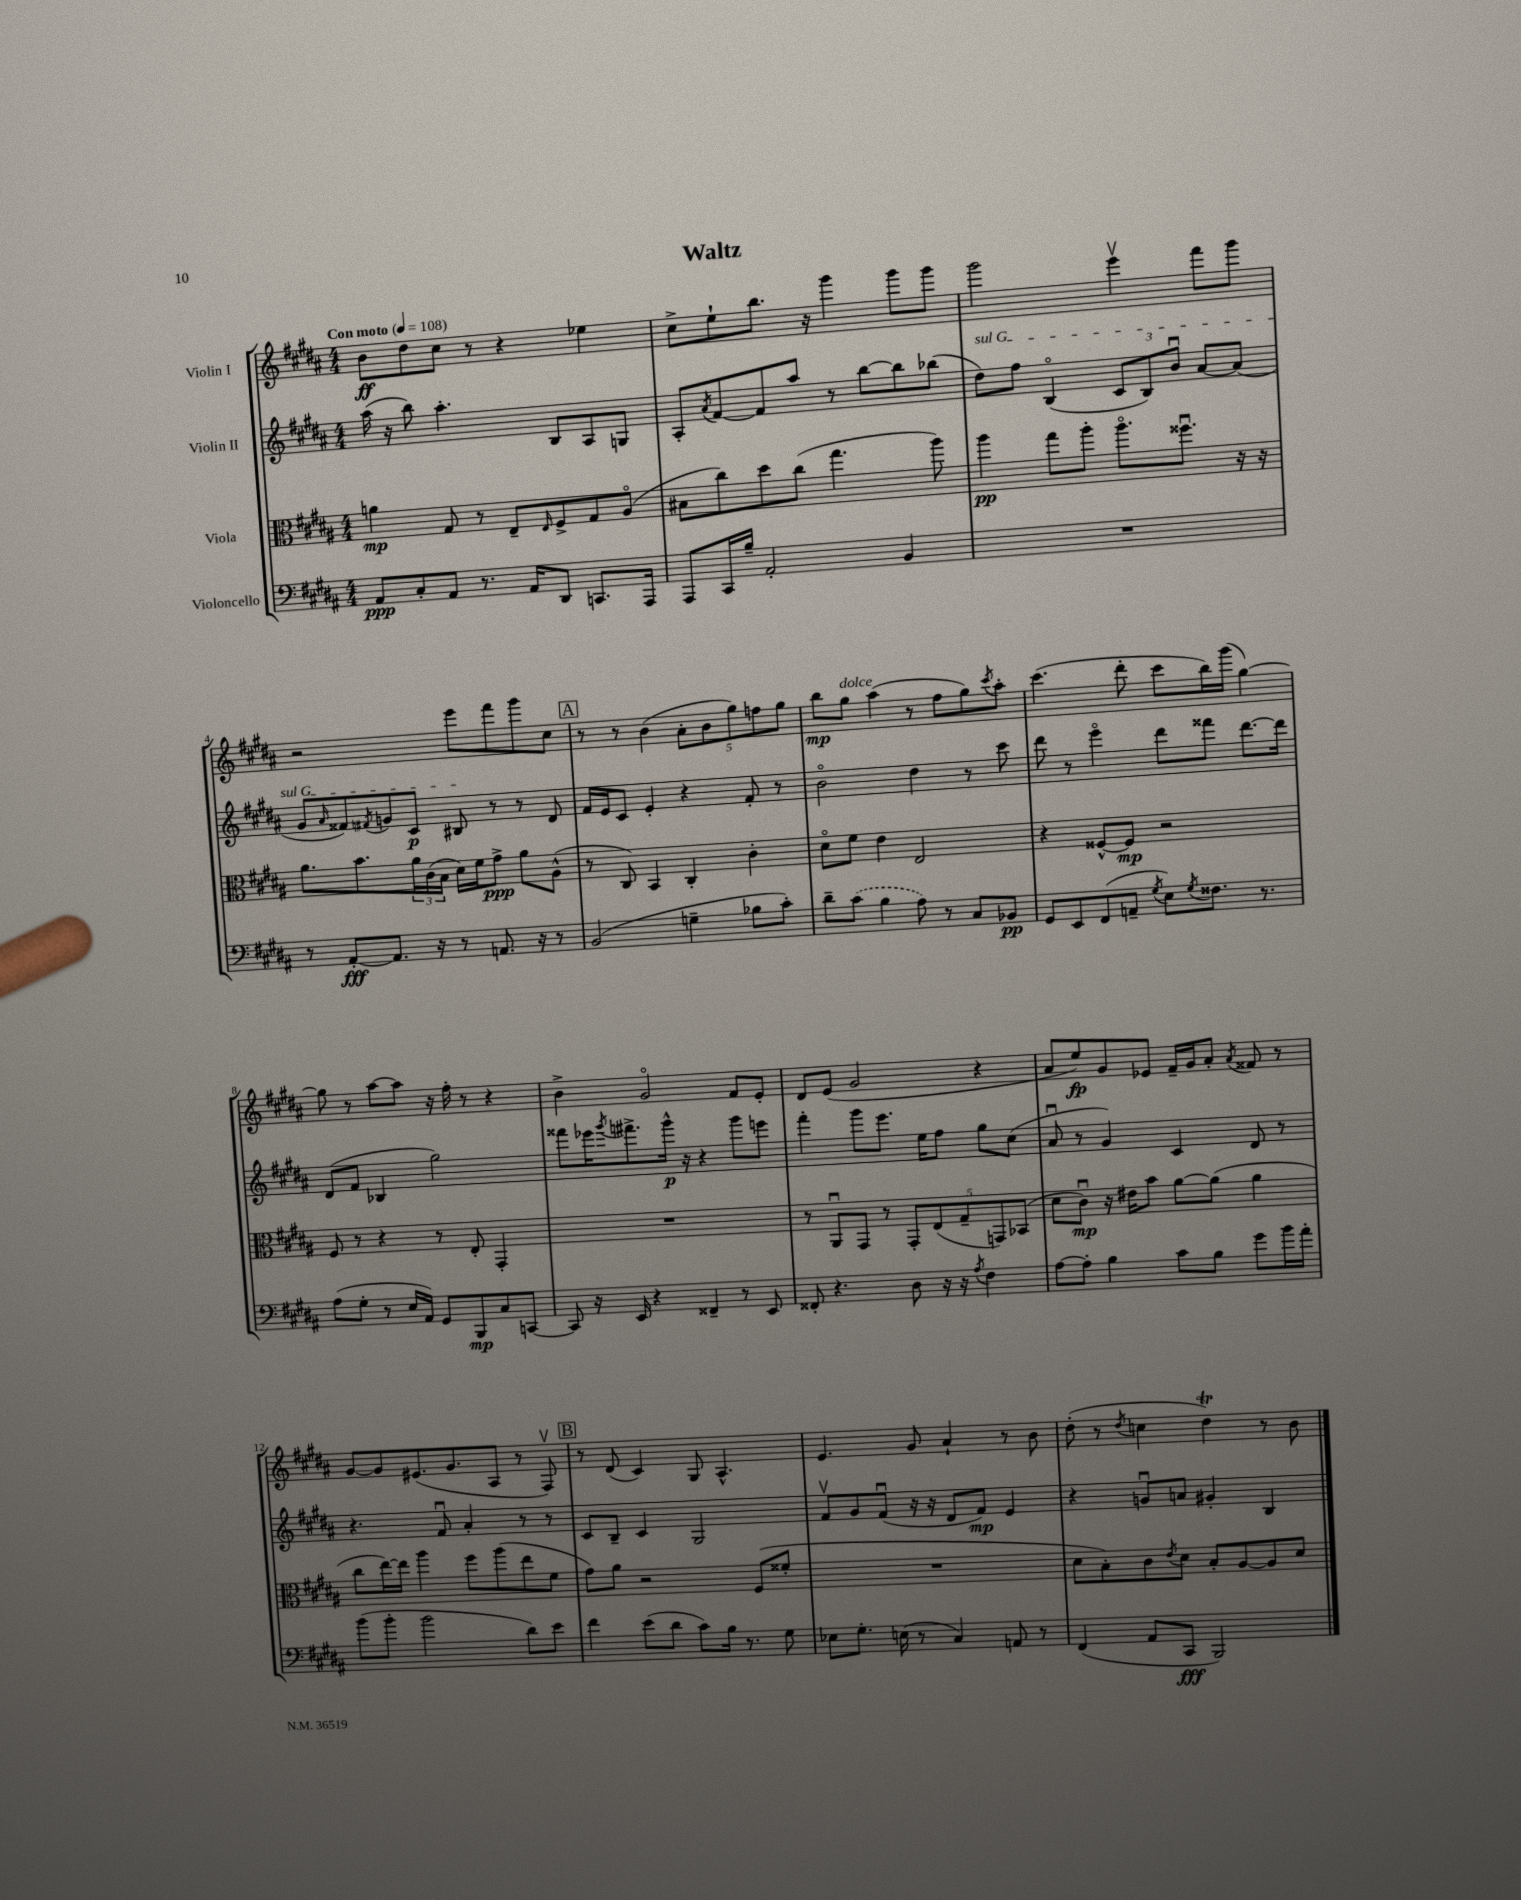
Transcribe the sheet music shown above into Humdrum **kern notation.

**kern	**kern	**kern	**kern
*staff4	*staff3	*staff2	*staff1
*clefF4	*clefC3	*clefG2	*clefG2
*k[f#c#g#d#a#]	*k[f#c#g#d#a#]	*k[f#c#g#d#a#]	*k[f#c#g#d#a#]
*M4/4	*M4/4	*M4/4	*M4/4
*MM108	*MM108	*MM108	*MM108
8AA#	4a	(16aa#	8b
.	.	16r	.
8C#'	.	8bb)	8dd#
8AA#	8G#	4.aa#'	8cc#
8.r	8r	.	8r
.	8E~	.	4r
16AA#	.	.	.
.	16qqE	.	.
8DD#	8F#^	8B	.
8.CC	8G#	8A#	4ee-
.	(8A#o	8G	.
16AAA#	.	.	.
=	=	=	=
8AAA#	8B#	8A#'	8cc#^
.	.	8qa#	.
16CC#	8cc#)	[8f#	8ee`
16B~	.	.	.
2AA#'	8dd#	8f#]	8.bb
.	(8cc#	8aa#	.
.	.	.	16r
.	4.gg#	8r	4ggg#
.	.	[8bb	.
4BB	.	8bb]	8ggg#
.	8aa#)	(8bb-	8ggg#
=	=	=	=
1r	4aa#	8dd#)	2ggg#
.	.	8ff#	.
.	8gg#	(4Bo	.
.	8aa#'	.	.
.	8.aa#o	12c#	4eeev
.	.	12B)	.
.	.	12bu	.
.	8.ff##u	.	.
.	.	[8a#	8fff#
.	16r	(8a#]	8ggg#
.	16r	.	.
=	=	=	=
8r	8.a#	8g#	2r
.	.	16qqa#	.
[8AA#'	.	8f##)	.
.	8.b	.	.
.	.	8qf#	.
8.AA#]	.	8g	.
.	24a#	8c#	.
.	(24c#	.	.
16r	.	.	.
.	24B	.	.
8r	16d#)	8B#	8eee
.	16f#	.	.
8.AA	8g#^	8r	8fff#
.	8a#	8r	8ggg#
16r	.	.	.
8r	(8A#^^	8d#	8cc#
=	=	=	=
(2BB	8r	16f#	8r
.	.	16e	.
.	8C#)	8c#	8r
.	4BB	4e'	(4b
4G~	4C#'	4r	10a#'
.	.	.	10b
.	.	.	10gg#)
8B-	4c#'	8f#'	.
.	.	.	10ff
8c#')	.	8r	.
.	.	.	10gg#
=	=	=	=
8d#~	8d#o	2bo	8bb
(8c#	8f#	.	8gg#
4B	4e	.	(4aa#
8A#)	2E	4dd#	8r
8r	.	.	8ff#
8C#	.	8r	8gg#)
.	.	.	8qccc#
8BB-	.	8ccc#	8aa#'
=	=	=	=
8GG#	4r	8ddd#	(4.ccc#
8EE	.	8r	.
(8FF#	[8F##^^	4eeeo	.
8AA~	8F##]	.	8ddd#'
8qG#	.	.	.
8E)	2r	8ddd#	8ccc#
8qG#	.	.	.
8.F##	.	8fff##	16bb)
.	.	.	(16ggg#
.	.	[8.ddd#	[4gg#)
8.r	.	.	.
.	.	16ddd#]	.
=	=	=	=
(8A#	8F#	(8d#	8gg#]
8G#'	8r	8f#	8r
8r	4r	4B-	[8aa#
16E	.	.	8aa#]
16AA#)	.	.	.
8GG#	8r	2gg#)	16r
.	.	.	16ff#'
8BBB	8E'	.	8r
8C#	4GG#'	.	4r
[8CC	.	.	.
=	=	=	=
8CC]	1r	8fff##	4b^
16r	.	16eee-	.
.	.	8qggg#	.
16EE	.	8.fff#^	.
4r	.	.	2g#o
.	.	16ggg#^^	.
.	.	16r	.
4FF##~	.	4r	.
8r	.	8ggg#	8f#
8EE	.	8eee	8e'
=	=	=	=
8FF##'	8r	4fff#'	8d#
4.r	8AA#u	.	(8e
.	8GG#	8ggg#	2g#
.	8r	8.eee	.
8D#	10GG#'	.	.
.	.	16ee	.
.	(10E	.	.
16r	.	8ff#	.
16r	.	.	.
.	10G#~	.	.
8qA#	.	.	.
4F#	.	8gg#	4r
.	10GG)	.	.
.	.	(8cc#	.
.	(10BB-	.	.
=	=	=	=
[8A#	8d#	8a#u	8a#
8A#']	8c#u)	8r	8ee)
4B	16r	4g#)	8g#
.	16e#	.	.
.	8b	.	8e-
8c#	[8a#	4c#	16f#~
.	.	.	16g#
8B	(8a#]	.	8a#'
.	.	.	8qa#
8g#	4a#	8d#	8f##
16b	.	8r	8r
16a#'	.	.	.
=	=	=	=
(8b	8cc#	4.r	[8g#
8b'	[16ee)	.	8g#]
.	16ee]	.	.
2b	4aa#	.	(8.e#
.	.	8f#u	.
.	.	.	8.g#
.	8ff#	4a#'	.
.	(8aa#	.	8A#
8d#)	8ee	8r	8r
8e	8f#	8r	8F#v)
=	=	=	=
4f#	8g#)	8c#	8r
.	8a#	8B~	(8d#
(8e	2r	4c#	4c#)
8d#	.	.	.
8c#)	.	2G#	8G#
16B	.	.	4.A#^^
8.r	.	.	.
.	(8F#	.	.
8G#	8f##'	.	.
=	=	=	=
8E-	1r	8f#v	4.e
8.G#'	.	8g#	.
.	.	(8f#u	.
(16E	.	.	.
8r	.	16r	8g#
.	.	16r	.
4C#)	.	8d#	4a#`
.	.	8f#)	.
8AA	.	4e	8r
8r	.	.	8b
=	=	=	=
(4FF#	8d#	4r	(8dd#'
.	8B')	.	8r
.	.	.	8qdd#
8AA#	8c#	8gu	4cc
.	8qe	.	.
8CC#	8d#	8a	.
2BBB)	8B'	4g#'	4dd#)
.	[8A#	.	.
.	8A#]	4B	8r
.	8d#	.	8b
==	==	==	==
*-	*-	*-	*-
